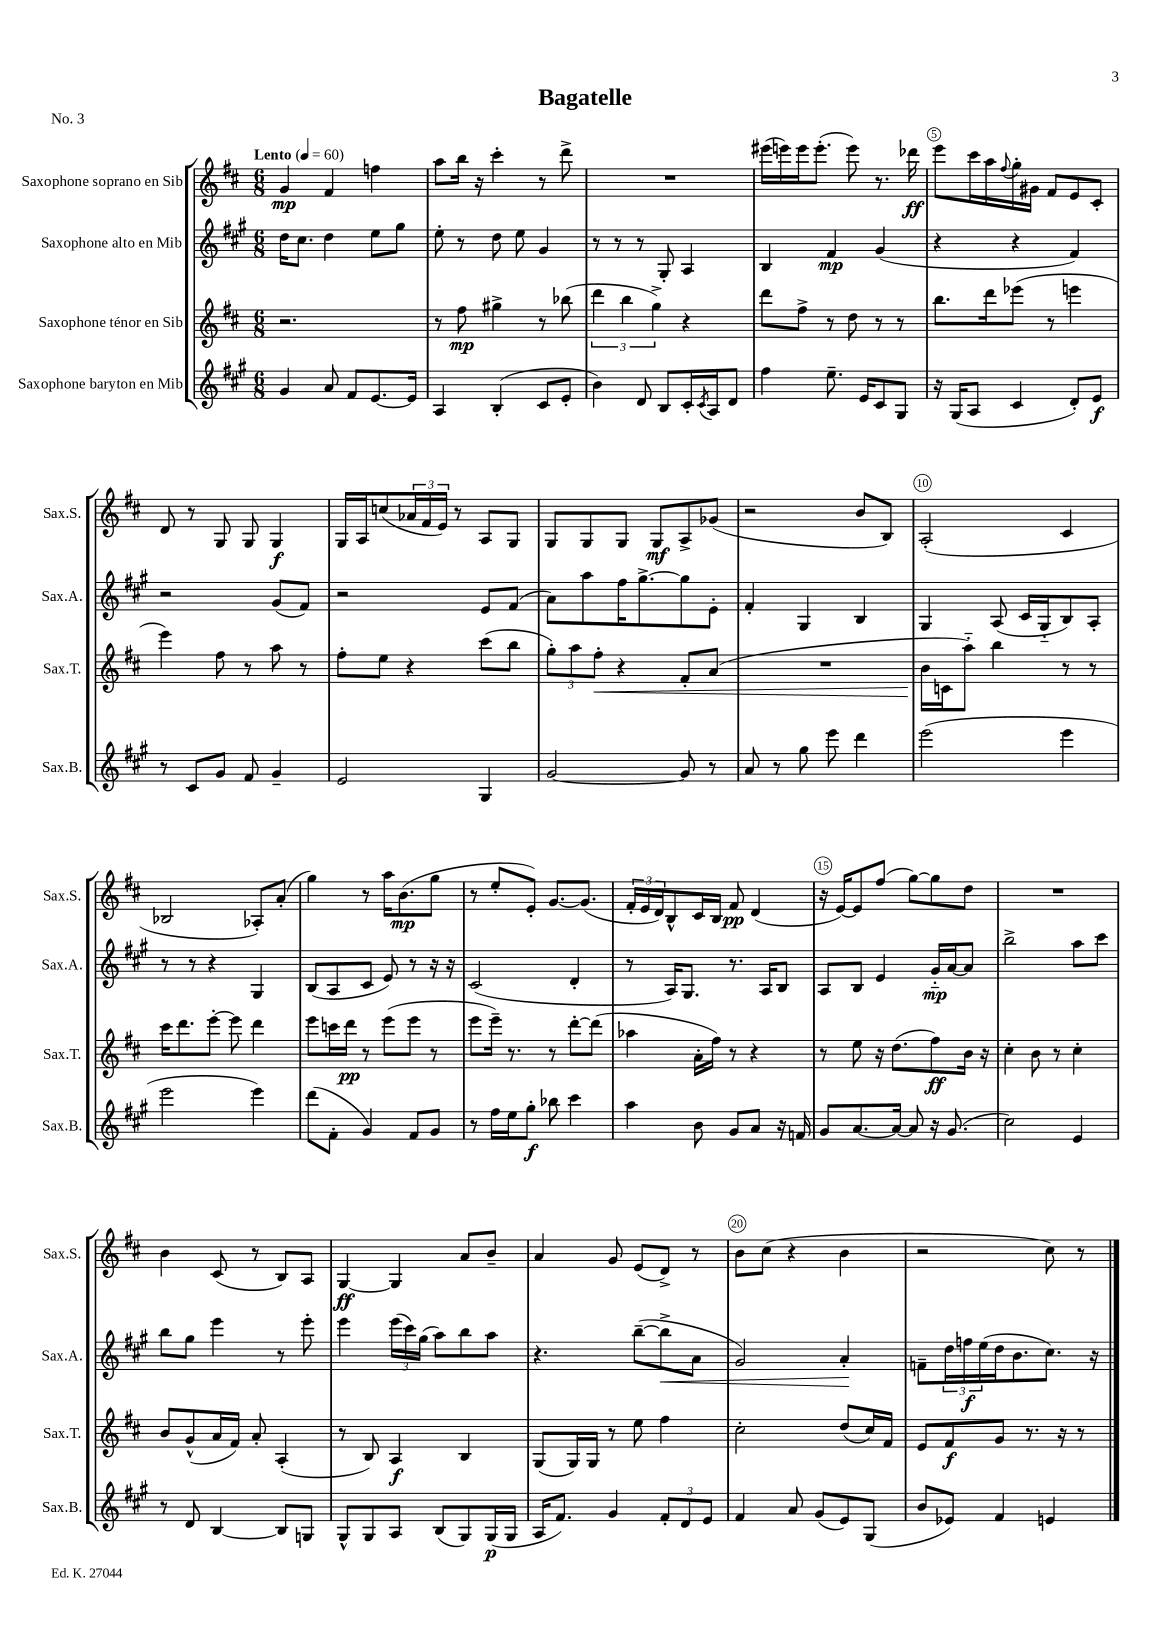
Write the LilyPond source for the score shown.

\header { title = "Bagatelle" piece = "No. 3" }
<<
\new StaffGroup <<
\new Staff = "s0" \with { instrumentName = "Saxophone soprano en Sib" shortInstrumentName = "Sax.S." } {
    \clef treble \key d \major \numericTimeSignature \time 6/8 \tempo "Lento" 4 = 60
    g'4\mp fis'4 f''4 |
    a''8 b''16 r16 cis'''4-. r8 d'''8-> |
    R2. |
    eis'''16( e'''16) e'''16 e'''8.-.( e'''8) r8. des'''16\ff |
    e'''8 cis'''16 a''16 \appoggiatura { fis''8 } g''16-. gis'16 fis'8 e'8 cis'8-. |
    d'8 r8 g8 g8 g4\f |
    g16 a16 c''8( \tuplet 3/2 { aes'16 fis'16 e'16) } r8 a8 g8 |
    g8 g8 g8 g8\mf a8-> ges'8( |
    r2 b'8 b8) |
    a2-.( cis'4 |
    bes2 aes8-.) a'8-.( |
    g''4) r8 a''16 b'8.\mp( g''8 |
    r8 e''8-. e'8-.) g'8.~ g'8.( |
    \tuplet 3/2 { fis'16-. e'16 d'16) } b8-^ cis'16 b16 fis'8\pp d'4( |
    r16 e'16~) e'8 fis''8( g''8~) g''8 d''8 |
    R2. |
    b'4 cis'8( r8 b8) a8 |
    g4~\ff g4 a'8 b'8-- |
    a'4 g'8 e'8( d'8->) r8 |
    b'8 cis''8( r4 b'4 |
    r2 cis''8) r8 \bar "|." |
}
\new Staff = "s1" \with { instrumentName = "Saxophone alto en Mib" shortInstrumentName = "Sax.A." } {
    \clef treble \key a \major \numericTimeSignature \time 6/8
    d''16 cis''8. d''4 e''8 gis''8 |
    e''8-. r8 d''8 e''8 gis'4 |
    r8 r8 r8 gis8-. a4 |
    b4 fis'4\mp gis'4( |
    r4 r4 fis'4) |
    r2 gis'8( fis'8) |
    r2 e'8 fis'8( |
    a'8) a''8 fis''16 gis''8.~-> gis''8 e'8-. |
    fis'4-. gis4 b4 |
    gis4 a8( cis'16 gis16-_ b8) a8-. |
    r8 r8 r4 gis4 |
    b8( a8 cis'8 e'8) r8 r16 r16 |
    cis'2( d'4-. |
    r8 a16) gis8. r8. a16 b8 |
    a8 b8 e'4 gis'16-_\mp a'16~ a'8 |
    b''2-> a''8 cis'''8 |
    b''8 gis''8 e'''4 r8 e'''8-. |
    e'''4 \tuplet 3/2 { e'''16( cis'''16) gis''16( } a''8) b''8 a''8 |
    r4. b''8~--( b''8->\< a'8 |
    gis'2) a'4-.\! |
    f'8-- \tuplet 3/2 { d''16 f''16\f e''16( } d''16 b'8. cis''8.) r16 \bar "|." |
}
\new Staff = "s2" \with { instrumentName = "Saxophone ténor en Sib" shortInstrumentName = "Sax.T." } {
    \clef treble \key d \major \numericTimeSignature \time 6/8
    r2. |
    r8 fis''8\mp gis''4-> r8 bes''8( |
    \tuplet 3/2 { d'''4 b''4 g''4->) } r4 |
    d'''8 fis''8-> r8 d''8 r8 r8 |
    b''8. d'''16 ees'''8( r8 e'''4 |
    e'''4) fis''8 r8 a''8 r8 |
    fis''8-. e''8 r4 cis'''8( b''8 |
    \tuplet 3/2 { g''8-.) a''8 fis''8-.\< } r4 fis'8-. a'8( |
    R2. |
    b'16\! c'16 a''8-_) b''4 r8 r8 |
    cis'''16 d'''8. e'''8~-. e'''8 d'''4 |
    e'''8 c'''16 d'''16\pp r8 e'''8( e'''8 r8 |
    e'''8 e'''16--) r8. r8 d'''8~-. d'''8( |
    aes''4 a'16-. fis''16) r8 r4 |
    r8 e''8 r16 d''8.( fis''8\ff) b'16 r16 |
    cis''4-. b'8 r8 cis''4-. |
    b'8 g'8-^( a'16 fis'16) a'8-. a4-.( |
    r8 b8) a4\f b4 |
    g8( g16) g16 r8 e''8 fis''4 |
    cis''2-. d''8( cis''16) fis'16 |
    e'8 fis'8\f g'8 r8. r16 r8 \bar "|." |
}
\new Staff = "s3" \with { instrumentName = "Saxophone baryton en Mib" shortInstrumentName = "Sax.B." } {
    \clef treble \key a \major \numericTimeSignature \time 6/8
    gis'4 a'8 fis'8 e'8.~ e'16 |
    a4 b4-.( cis'8 e'8-. |
    b'4) d'8 b8 cis'16-. \acciaccatura { cis'8 } a16 d'8 |
    fis''4 e''8.-- e'16 cis'8 gis8 |
    r16 gis16( a8 cis'4 d'8-.) e'8\f |
    r8 cis'8 gis'8 fis'8 gis'4-- |
    e'2 gis4 |
    gis'2~ gis'8 r8 |
    a'8 r8 gis''8 e'''8 d'''4 |
    e'''2( e'''4 |
    e'''2 e'''4) |
    d'''8( fis'8-. gis'4) fis'8 gis'8 |
    r8 fis''16 e''16 gis''8-.\f bes''8 cis'''4 |
    a''4 b'8 gis'8 a'8 r16 f'16 |
    gis'8 a'8.~ a'16~ a'8 r16 gis'8.( |
    cis''2) e'4 |
    r8 d'8 b4~ b8 g8 |
    gis8-^ gis8 a8 b8( gis8) gis16\p( gis16 |
    a16 fis'8.) gis'4 \tuplet 3/2 { fis'8-. d'8 e'8 } |
    fis'4 a'8 gis'8( e'8) gis8( |
    b'8 ees'8) fis'4 e'4 \bar "|." |
}
>>
>>
\layout { \context { \Score \override BarNumber.break-visibility = ##(#f #t #t) barNumberVisibility = #(every-nth-bar-number-visible 5) \override BarNumber.stencil = #(make-stencil-circler 0.1 0.3 ly:text-interface::print) } }
